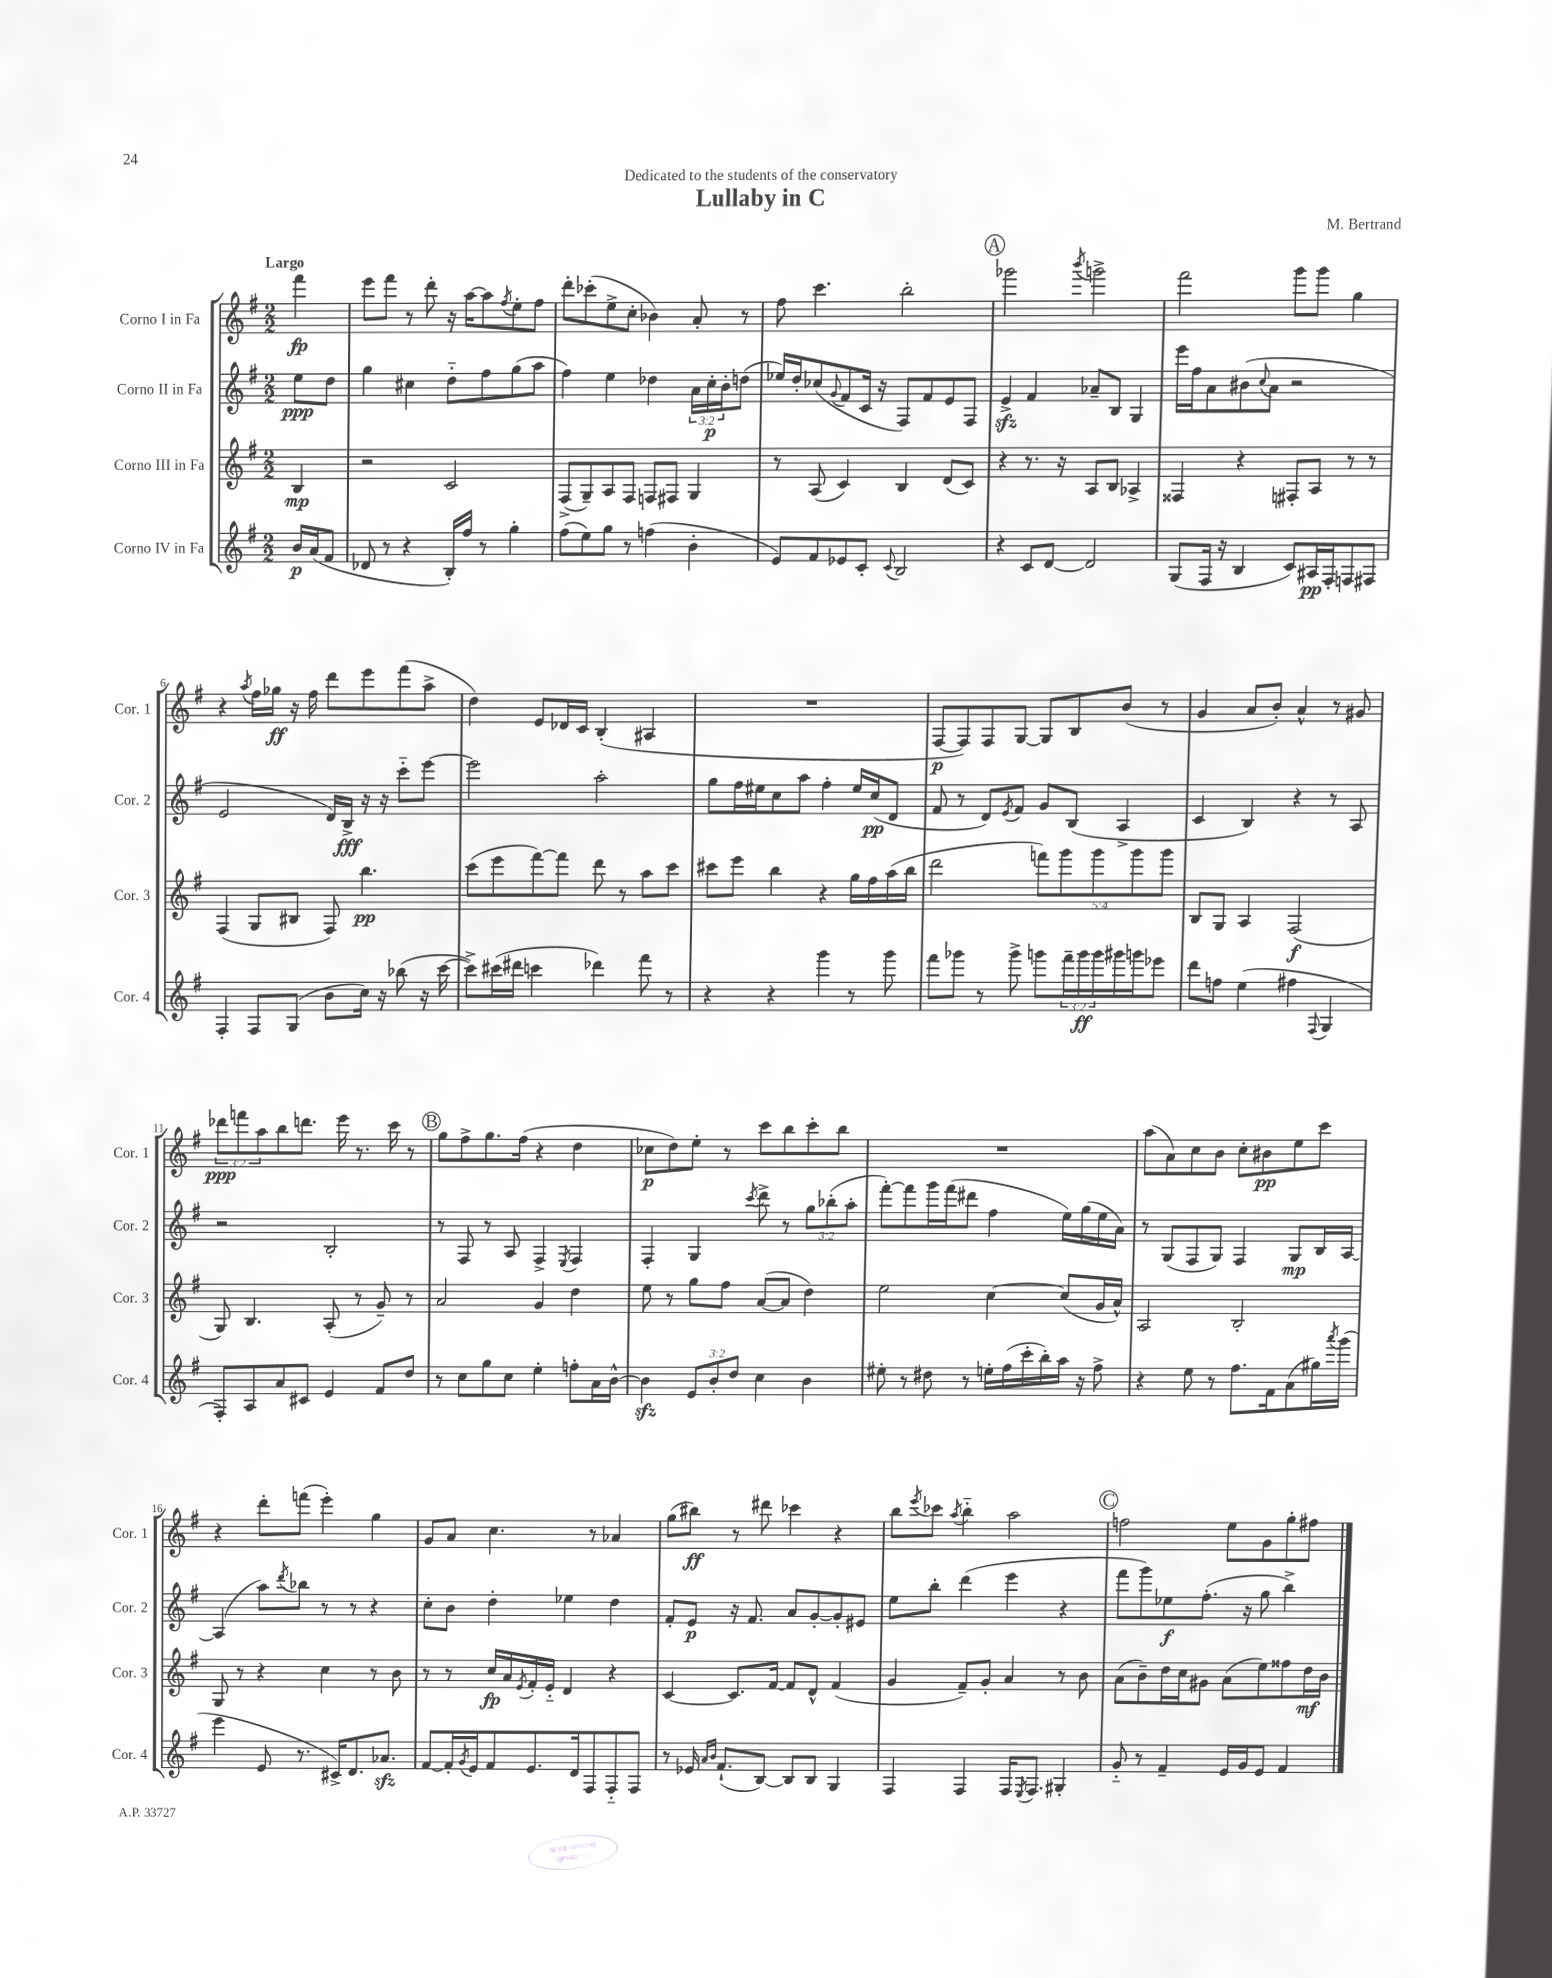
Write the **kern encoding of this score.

**kern	**kern	**kern	**kern
*staff4	*staff3	*staff2	*staff1
*clefG2	*clefG2	*clefG2	*clefG2
*k[f#]	*k[f#]	*k[f#]	*k[f#]
*M2/2	*M2/2	*M2/2	*M2/2
16b/LL	4B/	8ee\L	4fff#\
(16a/J	.	.	.
8f#/J	.	8dd\J	.
=	=	=	=
8d-/	2r	4gg\	8eee\L
8r	.	.	8fff#\J
4r	.	4cc#\	8r
.	.	.	8ddd'\
16B'/LL)	2c/	8dd'~\L	16r
16ff#/JJ	.	.	[16aa\LK
8r	.	8ff#\	8aa\]
.	.	.	8qff#/
4gg'\	.	(8gg\	8ee'\
.	.	8aa\J	8ff#\J
=	=	=	=
(8ff#\L	(8F#^/L	4ff#\)	8ddd'\L
8ee\)	8G~/)	.	(8ccc-'\
8gg\J	8A/	4ee\	8ee^\
8r	8F#/J	.	8cc'\J
(4ff\	8F/L	4dd-\	4b-\)
.	8F#/J	.	.
4b'\	4G/	24a\LL	8a'/
.	.	24cc'\	.
.	.	24b'\J	.
.	.	(8dd\J	8r
=	=	=	=
8e/L)	8r	16ee-/LL)	8ff#\
.	.	16dd'/J	.
8f#/	(8A/	(8cc-/	4.ccc\
.	.	8qqg/	.
8e-/	4c/)	8f#/	.
8c'/J	.	16c/Jk	.
.	.	16r	.
8qqc/	.	.	.
2B/	4B/	8F#/L)	2bb'\
.	.	8f#/	.
.	(8d/L	8e/	.
.	8c/J)	8F#/J	.
=	=	=	=
4r	4r	4e^/	2ggg-\
8c/L	8.r	4f#/	.
[8d/J	.	.	.
.	16r	.	.
.	.	.	8qbbb/
2d/]	8A/L	8a-~/L	2ggg^\
.	8B/J	8B/J	.
.	4A-^/	4G/	.
=	=	=	=
(8G/L	4F##/	16eee\LL	2fff#\
.	.	16ff#\J	.
16F#/Jk	.	8a\	.
16r	.	.	.
4B/	4r	(8b#\	.
.	.	8qqcc/	.
.	.	8a\J	.
8c/L)	8F#'/L	2r	8ggg\L
16A#/L	8A/J	.	8ggg\J
16F#'/J	.	.	.
8F/	8r	.	4gg\
8F#/J	8r	.	.
=	=	=	=
4F#'/	(4F#/	2e/	4r
.	.	.	8qaa/
8F#/L	8G/L	.	16ff#\LL
.	.	.	16gg-\JJ
(8G/J	8B#/J	.	16r
.	.	.	16ff#\
8b\L	8F#/)	16d/LL)	8ddd\L
.	.	16B^/JJ	.
16cc\Jk)	4.bb\	16r	8eee\
16r	.	16r	.
(8bb-\	.	8ccc'~\L	(8fff#\
16r	.	[8eee\J	8aa^\J
[16ccc\	.	.	.
=	=	=	=
8ccc^\]L)	(8ccc\L	2eee\]	4dd\)
(16ccc#\L	8eee\	.	.
16ddd#\JJ	.	.	.
4ccc\	[8fff#\)	.	8e/L
.	8fff#\]J	.	16d-/L
.	.	.	16c/JJ
4ddd-\)	8ddd\	2aa'\	(4B'/
.	8r	.	.
8fff#\	8aa\L	.	4A#/
8r	8ccc\J	.	.
=	=	=	=
4r	8ccc#\L	8gg\L	1r
.	8eee\J	16ff#\L	.
.	.	16ee#\J	.
4r	4bb\	8cc\	.
.	.	8aa\J	.
4ggg\	4r	4ff#'\	.
8r	16gg\LL	16ee#/LL	.
.	16ff#\	(16cc/J	.
8ggg\	(16aa\	8d/J	.
.	16bb\JJ	.	.
=	=	=	=
8fff#\L	2ddd\	8f#/	[8F#/L
8ggg-\J	.	8r	8F#/])
8r	.	8d/L)	8F#/
.	.	8qe/	.
8ggg-^\	.	8f#/J	[8G/J
8ggg\L	10fff\L)	8g/L	8G/]L
.	10ggg\	.	.
24fff#~\L	.	(8B/J	8B/
24ggg\	.	.	.
.	10ggg\	.	.
24ggg\	.	.	.
16ggg#\	.	4A^/	(8b/J
.	10ggg\	.	.
16ggg\J	.	.	.
8eee-\J	.	.	8r
.	10ggg\J	.	.
=	=	=	=
8ddd\L	8B/L	4c/	4g/
8ff\J	8G/J	.	.
(4ee\	4A/	4B/)	8a/L
.	.	.	8b'/J)
4ff#\	(2F#/	4r	4a^^/
8qqF#/	.	.	.
4G/	.	8r	8r
.	.	8A/	8g#/
=	=	=	=
8F#'/L)	8G/)	2r	12ddd-\L
.	.	.	12fff\
8A/	4.B/	.	.
.	.	.	12aa\
8a/	.	.	8bb\
8c#/J	.	.	8.ddd\J
4e/	(8A'/	2B'/	.
.	.	.	16eee\
.	8r	.	8.r
8f#/L	8g~/)	.	.
.	.	.	16ccc\
8dd/J	8r	.	8r
=	=	=	=
8r	2a/	8r	8gg\L
8cc\L	.	8F#/	8ff#^\
8gg\	.	8r	8.gg\
8cc\J	.	8A/	.
.	.	.	(16ff#\Jk
4ee'\	4g/	4F#^/	4r
.	.	8qE/	.
8ff'\L	4dd\	4F#/	4dd\
16a\L	.	.	.
[16b^^\JJ	.	.	.
=	=	=	=
4b\]	8ee\	4F#'/	8cc-\L
.	8r	.	8dd\)
12e/L	8gg\L	4G/	8ee'\J
12b'/	.	.	.
.	8ff#\J	.	8r
12dd/J	.	.	.
.	.	8qccc/	.
4cc\	([8a/L	8ddd^\	8ccc\L
.	8a/]J	8r	8bb\
4b\	4dd\)	12gg\L	8ccc'\
.	.	(12bb-'\	.
.	.	.	8bb\J
.	.	12aa'\J	.
=	=	=	=
8ee#'\	2ee\	[8fff#'\L)	1r
8r	.	8fff#\]	.
8dd#\	.	16ggg\L	.
.	.	(16fff#\J	.
8r	.	8ddd#\J	.
16ee'\LL	[4cc\	4ff#\	.
(16ff#\	.	.	.
16ccc'\	.	.	.
16bb'\)	.	.	.
16aa\JJ	(8cc/]L	16ee\LL)	.
16r	.	(16gg\	.
8ff#^\	16g/L	16ee\	.
.	16a^^/JJ)	16a\JJ)	.
=	=	=	=
4r	2A/	8r	(8aa\L
.	.	(8G/L	8a\)
8ee\	.	8F#/	8cc\
8r	.	8G/J)	8b\J
8.ff#\L	2B'/	4F#/	8cc'\L
.	.	.	8b#\
16f#\k	.	.	.
(8a\	.	8G/L	8ee\
16gg#\L)	.	16B/L	8ccc\J
8qaaa/	.	.	.
(16ggg\JJ	.	[16A/JJ	.
=	=	=	=
4eee\	8G/	(4A/]	4r
.	8r	.	.
8e/	4r	8aa\L)	8ddd'\L
.	.	8qddd/	.
8.r	.	8bb-\J	(8fff\J
.	4cc\	8r	4eee'\)
16c#^/LK)	.	.	.
8.d/	.	8r	.
.	8r	4r	4gg\
8.a-/J	.	.	.
.	8b\	.	.
=	=	=	=
[8f#/L	8r	8cc'\L	8g/L
16f#'/]L	8r	8b\J	8a/J
8qg/	.	.	.
16e/J	.	.	.
8f#/	16cc/LL	4dd'\	4.cc\
.	16a/	.	.
.	8qe/	.	.
8.e/	16f#'/	.	.
.	16e'~/JJ	.	.
.	4d/	4ee-\	.
16d/k	.	.	.
8F#/	.	.	8r
8F#'~/	4r	4dd\	4a-/
8F#/J	.	.	.
=	=	=	=
8r	[4c/	8f#'/L	(8gg\L
16e-/	.	8e/J	8bb#\J)
16qqa/LL	.	.	.
16qqb/JJ	.	.	.
(8.f#`/L	.	.	.
.	8.c/]L	16r	8r
.	.	8.f#/	.
[8B/J)	.	.	8ddd#\
.	[16f#/Jk	.	.
8B/]L	8f#/]L	8a/L	4ccc-\
8B/J	8d^^/J	[8g'/	.
4G/	(4f#/	8g'/]	4r
.	.	8e#/J	.
=	=	=	=
4F#/	4g/	8ee\L	8bb\L
.	.	.	8qeee/
.	.	8bb'\J	8ccc-\J
.	.	.	8qaa/
4F#/	8f#~/L)	(4ddd\	4bb'~\
.	8g'/J	.	.
16F#/LK	4a/	4eee\	2aa\
8qE/	.	.	.
8.F#/J	.	.	.
4G#'/	8r	4r	.
.	8b\	.	.
=	=	=	=
8g'~/	(8a\L	8fff#\L	2ff\
8r	8b~\)	8ggg\)	.
4f#~/	16dd\L	8ee-\	.
.	16cc\J	.	.
.	8g#\J	(8.ff#'\J	.
16e/LL	(8a\L	.	8ee\L
16g/J	.	16r	.
8e/J	8ee\)	8gg\	8g\
4f#/	8ff##\	4bb^\)	8gg'\
.	16dd\L	.	8ff#\J
.	16b\JJ	.	.
==	==	==	==
*-	*-	*-	*-
